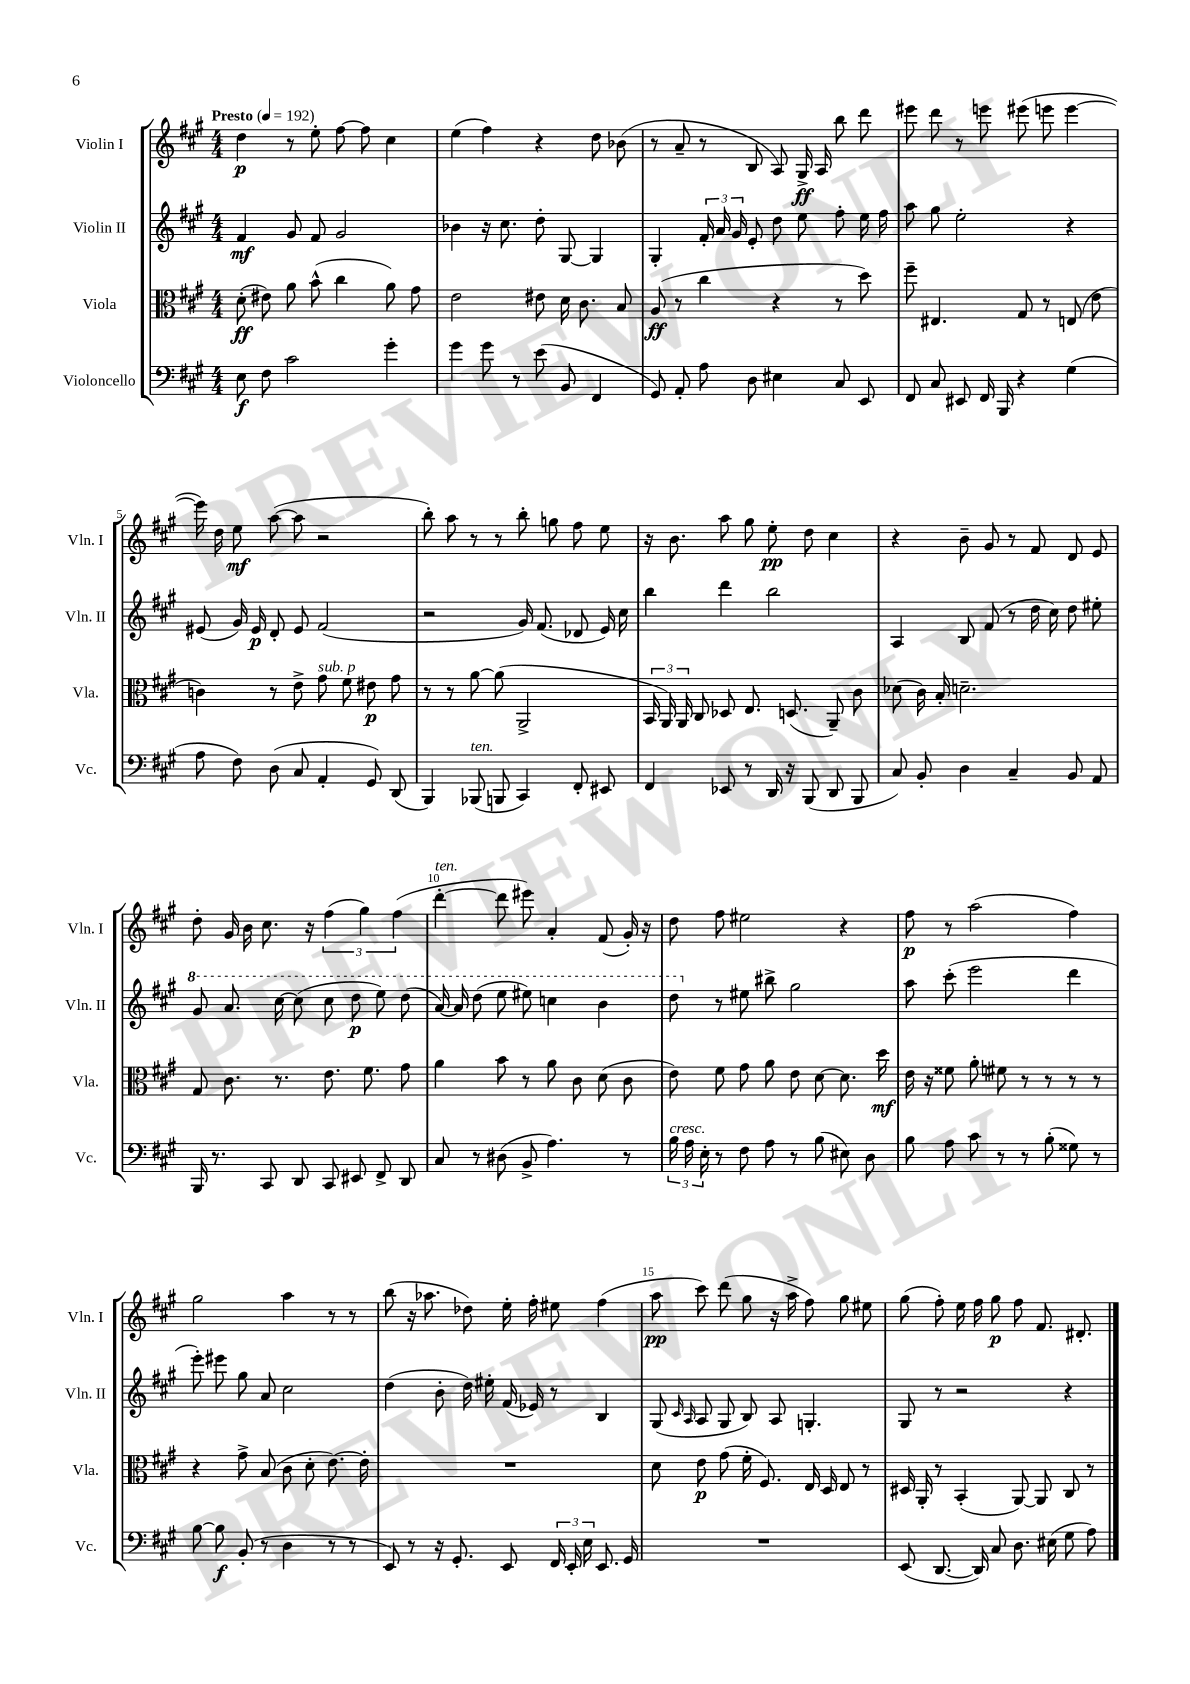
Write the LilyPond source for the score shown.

<<
\new StaffGroup <<
\new Staff = "s0" \with { instrumentName = "Violin I" shortInstrumentName = "Vln. I" } {
    \clef treble \key a \major \numericTimeSignature \time 4/4 \tempo "Presto" 4 = 192
    \autoBeamOff d''4\p r8 e''8-. fis''8~ fis''8 cis''4 |
    e''4( fis''4) r4 d''8 bes'8( |
    r8 a'8-- r8 b8 a8) gis16->\ff a16 b''8 d'''8 |
    eis'''8 d'''8 r8 e'''8 eis'''8( e'''8 e'''4~ |
    e'''16) d''16 e''8\mf a''8~( a''8 r2 |
    b''8-.) a''8 r8 r8 b''8-. g''8 fis''8 e''8 |
    r16 b'8. a''8 gis''8 e''8-.\pp d''8 cis''4 |
    r4 b'8-- gis'8 r8 fis'8 d'8 e'8 |
    d''8-. gis'16 b'16 cis''8. r16 \tuplet 3/2 { fis''4( gis''4) fis''4( } |
    d'''4~-.^\markup { \italic "ten." } d'''8 eis'''8) a'4-. fis'8( gis'16-.) r16 |
    d''8 fis''8 eis''2 r4 |
    fis''8\p r8 a''2( fis''4) |
    gis''2 a''4 r8 r8 |
    b''8( r16 aes''8. des''8) e''16-. fis''16-. eis''8 fis''4( |
    a''8\pp cis'''8) d'''8( gis''8 r16 a''16-> fis''8) gis''8 eis''8 |
    gis''8( fis''8-.) e''16 fis''16 gis''8\p fis''8 fis'8. dis'8.-. \bar "|." |
}
\new Staff = "s1" \with { instrumentName = "Violin II" shortInstrumentName = "Vln. II" } {
    \clef treble \key a \major \numericTimeSignature \time 4/4
    \autoBeamOff fis'4\mf gis'8 fis'8 gis'2 |
    bes'4 r16 cis''8. d''8-. gis8~ gis4 |
    gis4-. \tuplet 3/2 { fis'16-. a'16 gis'16 } e'8-. d''8 e''8 fis''8-. e''16 fis''16 |
    a''8 gis''8 e''2-. r4 |
    eis'8( gis'16) eis'16\p d'8-. eis'8 fis'2( |
    r2 gis'16) fis'8.( des'8 e'16) cis''16 |
    b''4 d'''4 b''2 |
    a4 b8 fis'8( r8 d''16 cis''16) d''8 eis''8-. |
    \ottava #1 gis''8 a''8. cis'''16~ cis'''8( cis'''8 d'''8\p e'''8) d'''8( |
    a''16~) a''16 d'''8( e'''8 eis'''8) c'''4 b''4 |
    d'''8 \ottava #0 r8 eis''8 bis''8-> gis''2 |
    a''8 cis'''8-.( e'''2 d'''4 |
    e'''8-.) eis'''8 gis''8 a'8 cis''2 |
    d''4( b'8-. d''16) eis''16-. fis'16( ees'16) r8 b4 |
    gis8( \grace { cis'16 a16 } a8 gis8 b8) a8 g4.-. |
    gis8 r8 r2 r4 \bar "|." |
}
\new Staff = "s2" \with { instrumentName = "Viola" shortInstrumentName = "Vla." } {
    \clef alto \key a \major \numericTimeSignature \time 4/4
    \autoBeamOff d'8-.\ff( eis'8) a'8 b'8-^( cis''4 a'8) gis'8 |
    e'2 eis'8 d'16 cis'8. b8 |
    a8\ff( r8 cis''4 r4 r8 d''8) |
    fis''8-- eis4. gis8 r8 e8( e'8 |
    c'4) r8 e'8-> gis'8^\markup { \italic "sub. p" } fis'8 eis'8\p gis'8 |
    r8 r8 a'8~ a'8( a,2-> |
    \tuplet 3/2 { b,16 a,16) a,16 } cis8 des8 e8. d8.( a,8--) cis'8 |
    des'8( cis'16) b16-. d'2.-- |
    gis8 cis'8. r8. e'8. fis'8. gis'8 |
    a'4 b'8 r8 a'8 cis'8 d'8( cis'8 |
    e'8) fis'8 gis'8 a'8 e'8 d'8~ d'8. d''16\mf |
    e'16 r16 fisis'8 a'8-. fis'8 r8 r8 r8 r8 |
    r4 gis'8-> b8( cis'8 d'8-. e'8.~) e'16-. |
    R1 |
    d'8 e'8\p gis'8( fis'16-. fis8.) e16 d16 e8 r8 |
    dis16 a,16-. r8 b,4-.( a,8~) a,8 cis8 r8 \bar "|." |
}
\new Staff = "s3" \with { instrumentName = "Violoncello" shortInstrumentName = "Vc." } {
    \clef bass \key a \major \numericTimeSignature \time 4/4
    \autoBeamOff e8\f fis8 cis'2 gis'4-. |
    gis'4 gis'8 r8 e'8( b,8 fis,4 |
    gis,8) a,8-. a8 d8 eis4 cis8 e,8 |
    fis,8 cis8 eis,8 fis,16 b,,16 r4 gis4( |
    a8 fis8) d8( cis8 a,4-. gis,8) d,8( |
    b,,4) bes,,8^\markup { \italic "ten." }( b,,8 cis,4) fis,8-. eis,8 |
    fis,4 ees,8 r8 d,16 r16 b,,8( d,8 b,,8 |
    cis8) b,8-. d4 cis4-- b,8 a,8 |
    b,,16 r8. cis,8 d,8 cis,8 eis,8 fis,8-> d,8 |
    cis8 r8 dis8( b,8-> a4.) r8 |
    \tuplet 3/2 { b16^\markup { \italic "cresc." } a16 e16-. } r8 fis8 a8 r8 b8( eis8) d8 |
    b8 a8 cis'8 r8 r8 b8-.( gisis8) r8 |
    b8~ b8\f b,8-.( r8 d4 r8 r8 |
    e,8) r8 r16 gis,8.-. e,8 \tuplet 3/2 { fis,16 e,16-. e16 } e,8. gis,16 |
    R1 |
    e,8( d,8.~ d,16) cis8 d8. eis16( gis8 a8) \bar "|." |
}
>>
>>
\layout { \context { \Score \override BarNumber.break-visibility = ##(#f #t #t) barNumberVisibility = #(every-nth-bar-number-visible 5) } }
